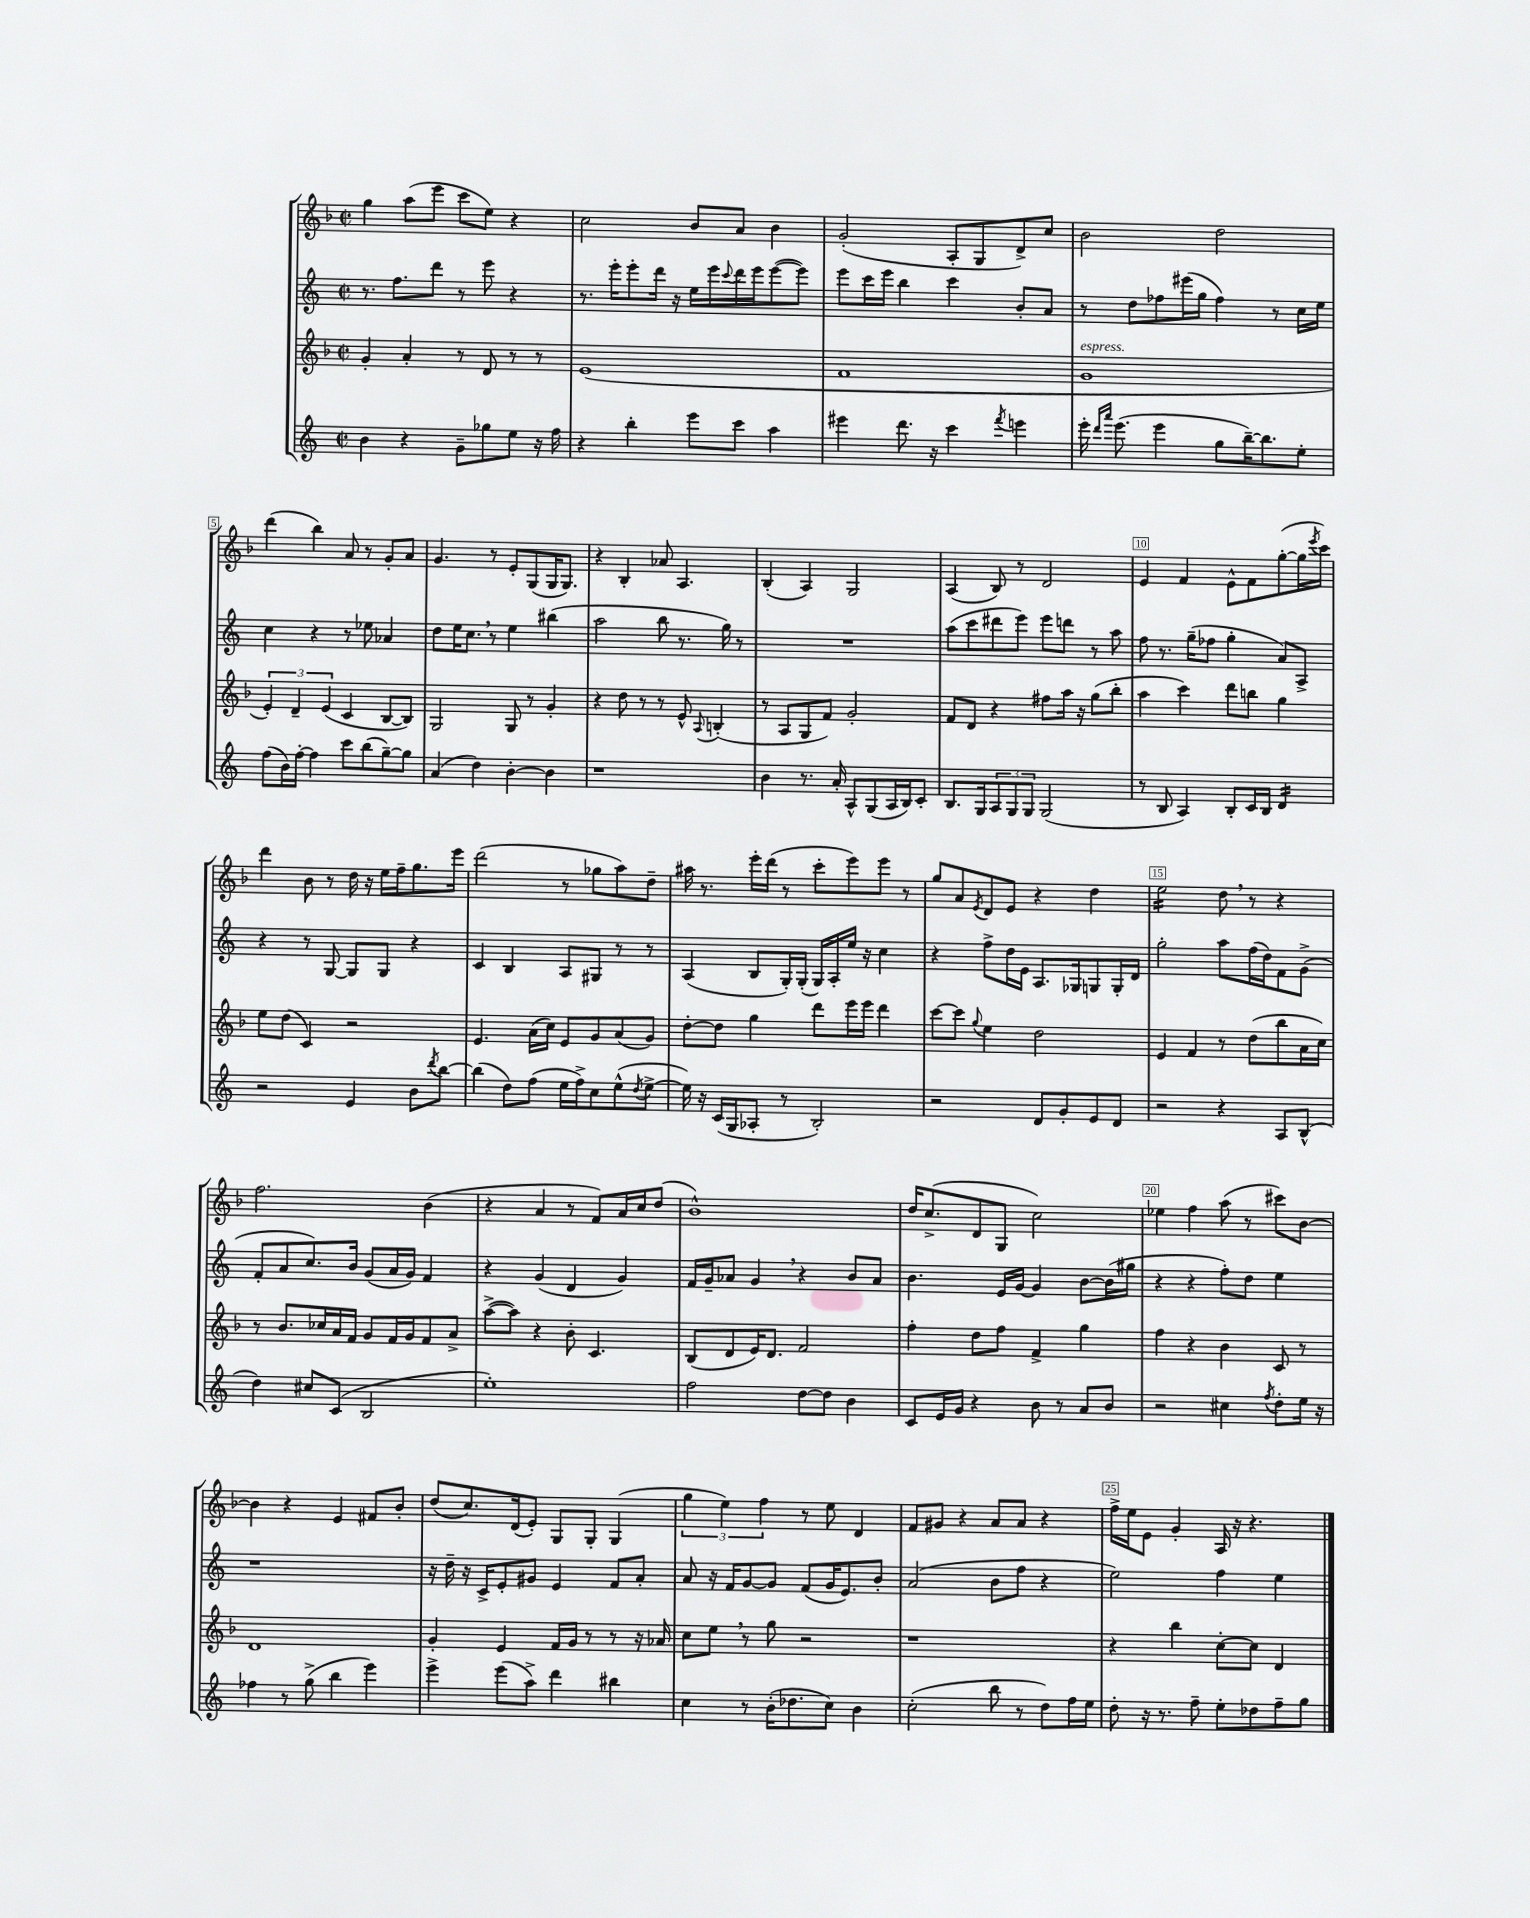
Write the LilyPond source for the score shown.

<<
\new StaffGroup <<
\new Staff = "s0" {
    \clef treble \key f \major \defaultTimeSignature \time 2/2
    g''4 a''8( e'''8 c'''8 e''8) r4 |
    c''2 bes'8 a'8 bes'4 |
    g'2-.( a8-. g8 d'8->) c''8 |
    bes'2 d''2 |
    d'''4( bes''4) a'8 r8 g'8-. a'8 |
    g'4. r8 e'8-. g8( g16 g8.) |
    r4 bes4-. aes'8 a4. |
    bes4-.( a4) g2 |
    a4( bes8) r8 d'2 |
    e'4 f'4 e'8-^ f'8 g''8~-.( g''16 \acciaccatura { e'''8 } c'''16) |
    d'''4 bes'8 r8 d''16 r16 e''16 f''16-- g''8. e'''16 |
    d'''2( r8 ges''8 a''8) d''8-- |
    ais''16 r8. e'''16-. d'''16( r8 c'''8-. e'''8) e'''8 r8 |
    g''8 a'8 \acciaccatura { e'8 } d'8 e'8 r4 d''4 |
    e''2:16 d''8 \breathe r8 r4 |
    f''2. bes'4( |
    r4 a'4 r8 f'8) a'16 c''16 d''8( |
    bes'1-^) |
    d''16 c''8.->( d'8 g8 c''2) |
    ees''4 f''4 a''8( r8 cis'''8) bes'8~ |
    bes'4 r4 e'4 fis'8 bes'8-. |
    d''8( c''8.) d'16( e'8-.) g8 g8-. g4( |
    \tuplet 3/2 { g''4 e''4) f''4 } r8 e''8 d'4 |
    f'8 gis'8 r4 a'8 a'8 r4 |
    f''16-> e''16 e'8 g'4-. a16 r16 r4. \bar "|." |
}
\new Staff = "s1" {
    \clef treble \key c \major \defaultTimeSignature \time 2/2
    r8. f''8. d'''8 r8 e'''8 r4 |
    r8. e'''16-. e'''8-. d'''16 r16 e''16 e'''16 \appoggiatura { c'''8 } d'''16 e'''16 e'''8~( e'''8) |
    e'''8 c'''16 e'''16 b''4 c'''4 b'8-. a'8 |
    r8 d''8 fes''8 eis'''16( g''16 fes''4) r8 c''16 e''16 |
    c''4 r4 r8 ees''8 aes'4 |
    d''8 e''16 c''8. \breathe r8 e''4 bis''4( |
    a''2 b''8 r8. g''16) r8 |
    R1 |
    a''8( c'''8 dis'''8 e'''8) e'''8 d'''8 r8 a''8 |
    f''8 r8. g''16--( fes''8 g''4-. a'8) a8-> |
    r4 r8 g8~ g8 g8 r4 |
    c'4 b4 a8 gis8 r8 r8 |
    a4( b8 g16-.) g16-.( g16) a16-. e''16 r16 c''4 |
    r4 f''8-> d''16 e'16 a8. ges16 g8 g16-. d'16 |
    g''2-. a''8 f''16( d''16) f'8 g'8->( |
    f'8-. a'8 c''8.) b'16 g'8( a'16 g'16) f'4 |
    r4 g'4( d'4 g'4) |
    f'16 g'16-- aes'8 g'4 \breathe r4 b'8 aes'8 |
    b'4. e'16 g'16~ g'4 b'8~ b'16( gis''16 |
    r4 r4 f''8-.) d''8 e''4 |
    r1 |
    r16 d''16-- r16 c'16-> e'8-. gis'8 e'4 f'8 a'8-. |
    a'8 r16 f'16 g'8~ g'8 f'8( g'16 e'8.) b'8-. |
    a'2( b'8 f''8 r4 |
    e''2) f''4 e''4 \bar "|." |
}
\new Staff = "s2" {
    \clef treble \key f \major \defaultTimeSignature \time 2/2
    g'4-. a'4-. r8 d'8 r8 r8 |
    e'1( |
    f'1 |
    g'1^\markup { \italic "espress." } |
    \tuplet 3/2 { e'4-.) d'4-- e'4( } c'4 bes8~ bes8) |
    g2 g8 r8 g'4-. |
    r4 d''8 r8 r8 e'8-^ \appoggiatura { a8 } b4-.( |
    r8 a8 g8 f'8) g'2-. |
    f'8 d'8 r4 fis''8 a''16 r16 g''8( bes''8-. |
    a''4 c'''4) d'''8 b''8 g''4 |
    e''8 d''8( c'4) r2 |
    e'4. a'16( c''16) e'8 g'8 a'8( g'8) |
    d''8~-. d''8 g''4 d'''8 e'''16 e'''16 d'''4 |
    c'''8~ c'''8 \appoggiatura { g''8 } e''4 d''2 |
    e'4 f'4 r8 d''8( bes''8 a'16 c''16) |
    r8 bes'8. ces''16 a'16 f'16 g'8 f'16 g'16 f'8 a'8-> |
    a''8~->( a''8) r4 bes'8-. c'4. |
    bes8( d'8 e'16) d'8. f'2 |
    f''4-. d''8 f''8 f'4-> g''4 |
    f''4 r4 bes'4 c'8 r8 |
    d'1 |
    g'4-. e'4 f'16 g'16 r8 r8 r16 aes'16 |
    c''8 e''8 \breathe r8 g''8 r2 |
    r1 |
    r4 bes''4 c''8~-. c''8 d'4 \bar "|." |
}
\new Staff = "s3" {
    \clef treble \key c \major \defaultTimeSignature \time 2/2
    b'4 r4 g'8-- ges''8 e''8 r16 f''16 |
    r4 b''4-. e'''8 c'''8 a''4 |
    eis'''4 d'''8. r16 c'''4 \acciaccatura { f'''8 } e'''4 |
    e'''16-. \grace { d'''16 a'''16 } e'''8.( e'''4 g''8 b''16~--) b''8. e''8-. |
    f''8( b'16) f''16~-. f''4 c'''8 b''8( g''8~--) g''8 |
    a'4( d''4) b'4~-. b'4 |
    r1 |
    b'4 r8. a'16-. a8-^ g8( a16 b16) c'8-. |
    b8. g16 \tuplet 3/2 { a8 g8 g8 } g2( |
    r8 b8 a4) b8-. c'16 b16 d'4:16 |
    r2 e'4 b'8 \acciaccatura { d'''8 } b''8~ |
    b''4( d''8) f''8( e''16 f''16->) c''8 e''8-^( \acciaccatura { d''8 } e''8~-> |
    e''16) r16 c'16( g16 aes8-. r8 b2-.) |
    r2 d'8 g'8-. e'8 d'8 |
    r2 r4 a8 b8-^( |
    d''4) cis''8 c'8( b2 |
    e''1-.) |
    f''2 d''8~ d''8 b'4 |
    c'8 e'16 g'16 r4 b'8 r8 a'8 b'8 |
    r2 cis''4 \acciaccatura { f''8 } d''8-. e''16 r16 |
    fes''4 r8 g''8->( b''4 e'''4) |
    e'''4-> e'''8( a''8->) d'''4 bis''4 |
    c''4 r8 b'16-.( des''8. c''8) b'4 |
    c''2-.( b''8 r8 d''8) f''16 e''16 |
    d''8-. r16 r8. f''8-- e''8-. des''8 f''8-- g''8 \bar "|." |
}
>>
>>
\layout { \context { \Score \override BarNumber.break-visibility = ##(#f #t #t) barNumberVisibility = #(every-nth-bar-number-visible 5) \override BarNumber.stencil = #(make-stencil-boxer 0.1 0.3 ly:text-interface::print) } }
